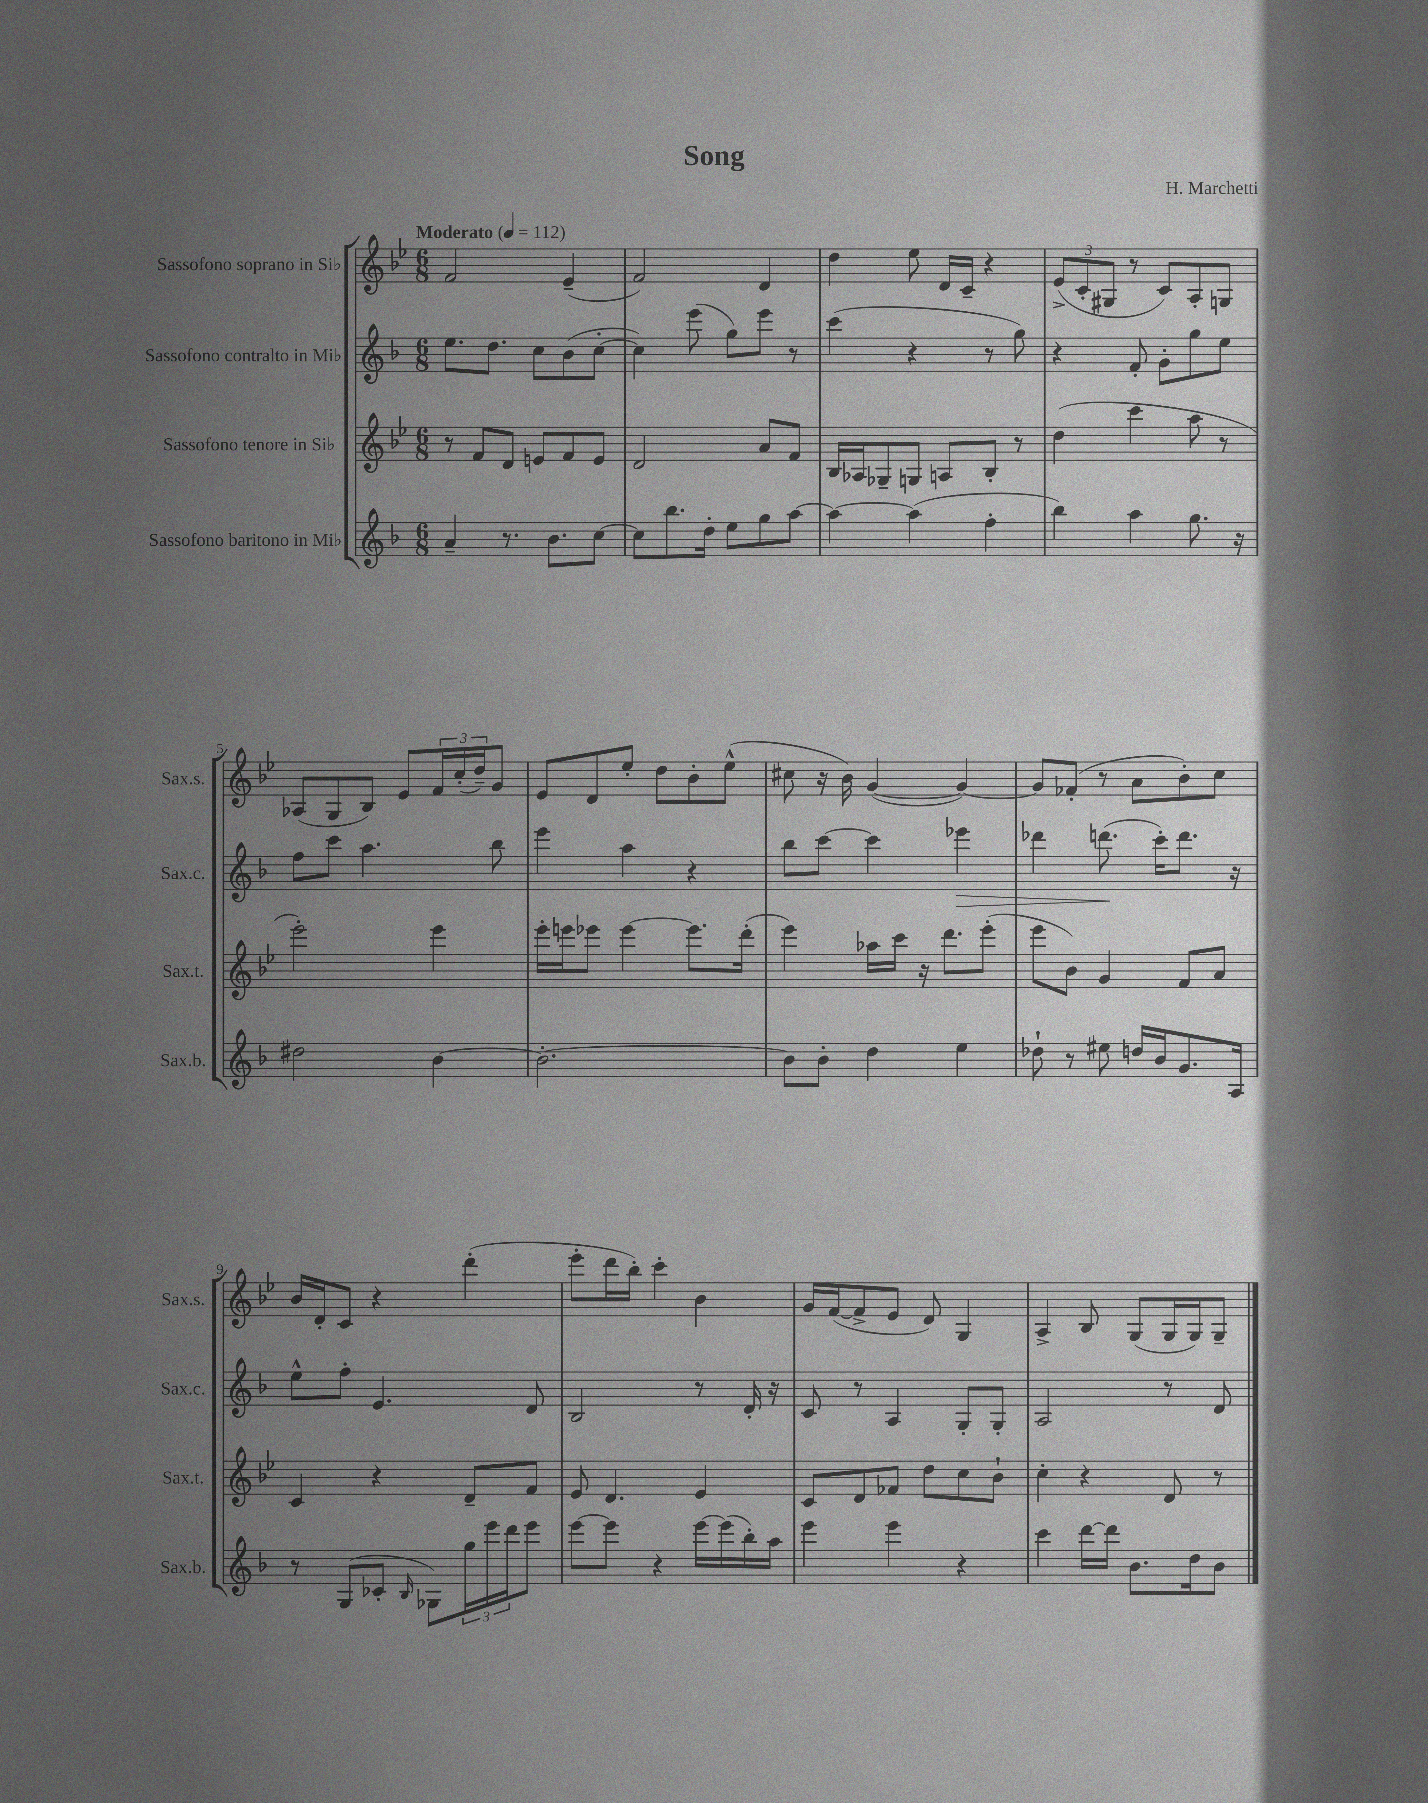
\header { title = "Song" composer = "H. Marchetti" }
<<
\new StaffGroup <<
\new Staff = "s0" \with { instrumentName = "Sassofono soprano in Sib" shortInstrumentName = "Sax.s." } {
    \clef treble \key bes \major \numericTimeSignature \time 6/8 \tempo "Moderato" 4 = 112
    f'2 ees'4--( |
    f'2) d'4 |
    d''4 ees''8 d'16 c'16-- r4 |
    \tuplet 3/2 { ees'8->( c'8-. gis8 } r8 c'8) a8-. g8 |
    aes8( g8 bes8) ees'8 \tuplet 3/2 { f'16 c''16-.( d''16--) } g'8 |
    ees'8 d'8 ees''8-. d''8 bes'8-. ees''8-^( |
    cis''8 r16 bes'16) g'4~( g'4~) |
    g'8 fes'8-.( r8 a'8 bes'8-.) c''8 |
    bes'16 d'16-. c'8 r4 d'''4-.( |
    ees'''8-. d'''16 bes''16-.) c'''4-. bes'4 |
    g'16 f'16~( f'8-> ees'8 d'8) g4 |
    a4-> bes8 g8( g16 g16) g8-- \bar "|." |
}
\new Staff = "s1" \with { instrumentName = "Sassofono contralto in Mib" shortInstrumentName = "Sax.c." } {
    \clef treble \key f \major \numericTimeSignature \time 6/8
    e''8. d''8. c''8 bes'8( c''8~-. |
    c''4) e'''8( g''8) e'''8 r8 |
    c'''4( r4 r8 g''8) |
    r4 f'8-. g'8-. g''8 e''8 |
    f''8 c'''8 a''4. bes''8 |
    e'''4 a''4 r4 |
    bes''8 c'''8~ c'''4 ees'''4\> |
    des'''4 d'''8.\!( c'''16-.) d'''8. r16 |
    e''8-^ f''8-. e'4. d'8 |
    bes2 r8 d'16-. r16 |
    c'8 r8 a4 g8-. g8-. |
    a2 r8 d'8 \bar "|." |
}
\new Staff = "s2" \with { instrumentName = "Sassofono tenore in Sib" shortInstrumentName = "Sax.t." } {
    \clef treble \key bes \major \numericTimeSignature \time 6/8
    r8 f'8 d'8 e'8 f'8 e'8 |
    d'2 a'8 f'8 |
    bes16 aes16 ges8-- g8 a8 bes8-. r8 |
    d''4( c'''4 a''8 r8 |
    ees'''2-.) ees'''4 |
    ees'''16-. e'''16 ees'''8 ees'''4~ ees'''8. d'''16-.( |
    ees'''4) aes''16 c'''16 r16 d'''8. ees'''8-.( |
    ees'''8 bes'8) g'4 f'8 a'8 |
    c'4 r4 d'8-- f'8 |
    ees'8 d'4. ees'4 |
    c'8 d'8 fes'8 d''8 c''8 bes'8-! |
    c''4-. r4 d'8 r8 \bar "|." |
}
\new Staff = "s3" \with { instrumentName = "Sassofono baritono in Mib" shortInstrumentName = "Sax.b." } {
    \clef treble \key f \major \numericTimeSignature \time 6/8
    a'4-- r8. bes'8. c''8~ |
    c''8 bes''8. d''16-. e''8 g''8 a''8~ |
    a''4~ a''4( f''4-. |
    bes''4) a''4 g''8. r16 |
    dis''2 bes'4~ |
    bes'2.~-. |
    bes'8 bes'8-. d''4 e''4 |
    des''8-! r8 eis''8 d''16 bes'16 g'8. a16 |
    r8 g8( ces'8-. \grace { bes16 } ges8) \tuplet 3/2 { g''16 e'''16 d'''16 } e'''8 |
    e'''8~ e'''8 r4 e'''16~ e'''16( bes''16-.) a''16 |
    e'''4 e'''4 r4 |
    c'''4 d'''16~ d'''16 bes'8. d''16 bes'8 \bar "|." |
}
>>
>>
